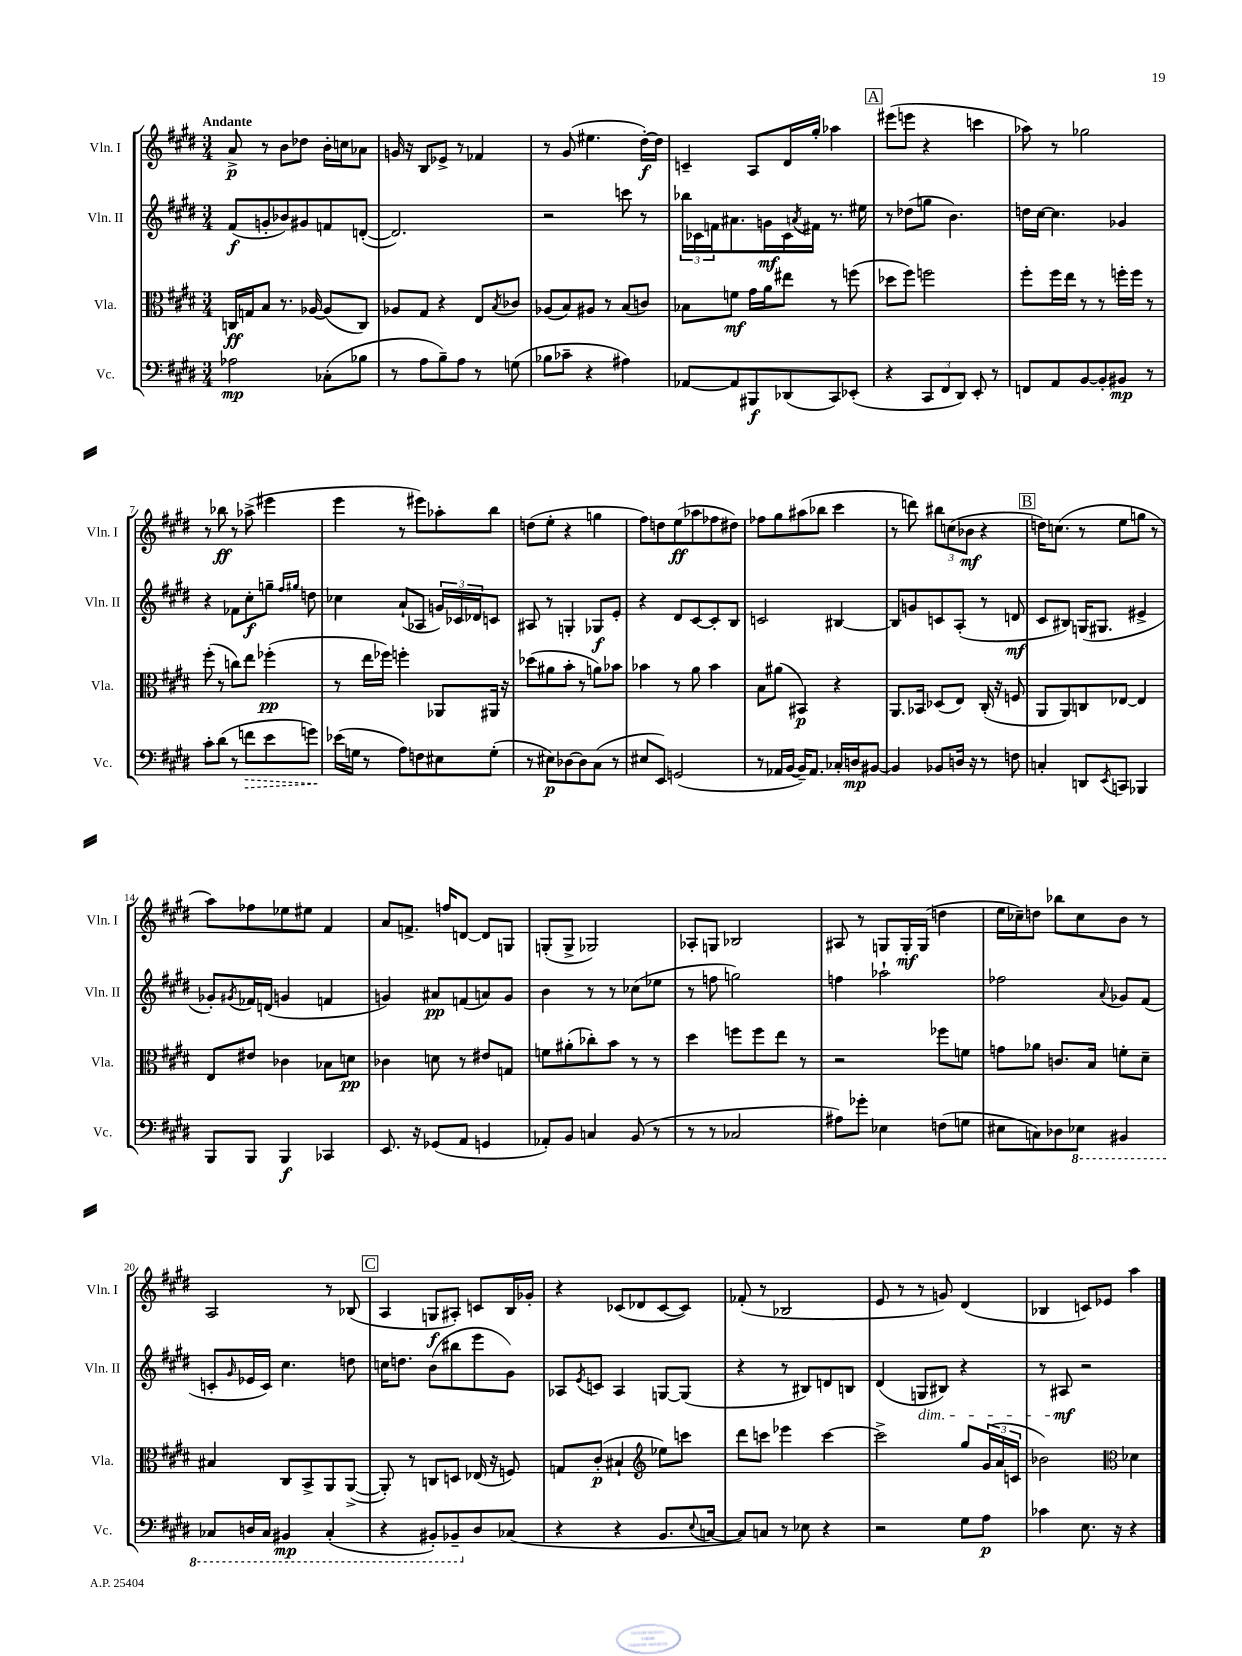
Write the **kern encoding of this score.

**kern	**kern	**kern	**kern
*staff4	*staff3	*staff2	*staff1
*clefF4	*clefC3	*clefG2	*clefG2
*k[f#c#g#d#]	*k[f#c#g#d#]	*k[f#c#g#d#]	*k[f#c#g#d#]
*M3/4	*M3/4	*M3/4	*M3/4
2A-	16C	(8f#	8a^
.	16G	.	.
.	8B	8g'	8r
.	8.r	8b-)	8b
.	.	8g#	8dd-
.	[16A-	.	.
(8C-'	(8A-]	8f	16b'
.	.	.	16cc
8B-	8C)	([8d'	8a-
=	=	=	=
8r	8A-	2.d])	16g
.	.	.	16r
8A	8G#	.	8B
8B~)	4r	.	8e-^
8A	.	.	8r
8r	8E	.	4f-
.	8qB	.	.
(8G	8c-	.	.
=	=	=	=
8B-	(8A-	2r	8r
8c-~	8B)	.	(8g#
4r	8A#	.	4.ee#
.	8r	.	.
4A#)	(8B	8ccc	.
.	8c)	8r	[16dd#')
.	.	.	16dd#]
=	=	=	=
[8AA-	8B-	24bb-	4c~
.	.	24c-	.
.	.	24f	.
8AA-]	8f	8.a#	.
8BBB#	16g#	.	8A
.	16a	16g	.
(8DD-	8ee#	16c-	16d#
.	.	8qa	.
.	.	16f#	16gg#'
8CC#)	8r	8.r	4aa-
(8EE-'	(8ff	.	.
.	.	16ee#	.
=	=	=	=
4r	8dd-	8r	(8eee#
.	8ff#)	(8dd-	8eee
12CC#	2ff	8gg	4r
12FF#	.	.	.
.	.	4.b)	.
12DD#)	.	.	.
8EE'	.	.	4ccc
8r	.	.	.
=	=	=	=
8FF	8ff#'	16dd	8aa-)
.	.	[16cc#	.
8AA	16ff#	4.cc#]	8r
.	16ee	.	.
[8BB	8r	.	2gg-
8BB']	8r	.	.
8BB#	16ff'	4g-	.
.	16ff	.	.
8r	8r	.	.
=	=	=	=
8c#'	(8ff#'	4r	8r
(8d#	8r	.	8bb-
8r	8cc)	8f-	8r
8f	8ee	8cc#'	(8aa-^
8e	(4ff-'	8gg~	4eee#
.	.	16qqff#	.
.	.	16qqgg#	.
8g)	.	8dd	.
=	=	=	=
(16e-	8r	4cc-	4eee
16G	.	.	.
8r	16ee	.	.
.	16ff-)	.	.
8A)	4ff'	(8a`	8r
8F	.	8A-	8eee#)
8E#	8AA-	24g)	8aa-'
.	.	24c-	.
.	.	24d-	.
(8G'	16AA#	8c	8bb
.	16r	.	.
=	=	=	=
8r	(8dd-	8A#	(8dd
8E#)	8a#	8r	8ee'
[8D-	8b'	4G'	4r
8D-]	8r	.	.
(8C#	8a)	8G-	4gg
8r	8b-	8e'	.
=	=	=	=
8E#	4b-	4r	8ff#)
8EE)	.	.	8dd
(2GG	8r	8d#	(8ee
.	8a	[8c#	8aa-
.	4b-	8c#']	8ff-
.	.	8B	8dd#)
=	=	=	=
8r	8B	2c	8ff-
16AA-	(8a#	.	8gg#
[16BB	.	.	.
16BB~])	4BB#)	.	(8aa#
8.AA-	.	.	.
.	.	.	8bb-
16C-'	4r	[4B#	4ccc#
16D	.	.	.
[8BB#	.	.	.
=	=	=	=
4BB#]	8.AA	8B#]	8r
.	.	8g	8ddd)
.	16BB-	.	.
8BB-	(8D-	8c	12bb#
.	.	.	(12cc
16D	8E)	(8A'	.
.	.	.	12b-
16r	.	.	.
8r	(16C#'	8r	4r
.	16r	.	.
8F	8F	8d	.
=	=	=	=
4C'	8AA	8c#	16dd)
.	.	.	(8.cc
.	8AA)	8B#)	.
8DD	8C	(16G	8r
.	.	8.G#	.
8qEE	.	.	.
8CC	[8E-	.	8ee
4BBB-	4E-]	4e#^	8gg
.	.	.	8r
=	=	=	=
8BBB	8E	8g-')	8aa)
.	.	8qg#	.
8BBB	8e#	16f-	8ff-
.	.	(16d	.
4BBB	4c-	4g	8ee-
.	.	.	8ee#
4CC-	8B-	4f	4f#
.	8d	.	.
=	=	=	=
8.EE	4c-	4g)	8a
.	.	.	8.f^
16r	.	.	.
(8GG-	8d	8a#	.
.	.	.	16ff
8AA	8r	(8f	[8d
4GG	8e#	8a)	8d]
.	8G	8g	8G
=	=	=	=
8AA-')	8f	4b	(8G'
8BB	(8a#'	.	8G^
4C	8cc-')	8r	2G-)
.	8b	8r	.
(8BB	8r	(8cc-	.
8r	8r	8ee-	.
=	=	=	=
8r	4dd#	8r	8A-'
8r	.	8ff	8G
2C-	8ff	2gg)	2B-
.	8ff	.	.
.	8ee	.	.
.	8r	.	.
=	=	=	=
8A#)	2r	4ff	8A#
8g-'	.	.	8r
4E-	.	2aa-`	8G
.	.	.	16G'
.	.	.	(16G
(8F	8ff-	.	4dd
8G	8f	.	.
=	=	=	=
8E#	8g	2ff-	16ee
.	.	.	16cc-~)
8C)	8a-	.	8dd
8D-	8.c	.	8bb-
8EE-	.	.	8cc-
.	16B	.	.
.	.	8qqa	.
4BBB#	8f'	8g-	8b
.	8d#~	(8f#	8r
=	=	=	=
8CC-	4B#	8c'	2A
.	.	16qqg#	.
16DD	.	16e-	.
16CC-	.	16c)	.
4BBB#	8C#	4.cc#	.
.	8BB^	.	.
(4CC-'	8AA	.	8r
.	([8AA^	8dd	(8B-
=	=	=	=
4r	8AA'])	16cc	4A
.	.	8.dd	.
.	8r	.	.
8BBB#')	8C	(8b	8G
8BBB-~	8D	8bb#	8A#')
8D#	(16E-	8eee	8c
.	16r	.	.
(8C-	8F)	8g#)	16B
.	.	.	16g-'
=	=	=	=
4r	8G	8A-	4r
.	.	8qe	.
.	(8c#'	8c	.
4r	4B#`	4A-	(8c-
.	.	.	8d-
*	*clefG2	*	*
8.BB	8ee-)	[8G	[8c-
.	8ccc	(8G]	8c-])
8qqE	.	.	.
[16C	.	.	.
=	=	=	=
8C])	8ddd#	4r	(8f-'
8C	8ccc	.	8r
8r	4eee-	8r	2B-
8E-	.	8B#)	.
4r	[4ccc	8d	.
.	.	8B	.
=	=	=	=
2r	2ccc^]	(4d#	8e
.	.	.	8r
.	.	8G	8r
.	.	8B#)	8g)
8G#	8gg#	4r	(4d#
8A	(24g#	.	.
.	24a	.	.
.	24c	.	.
=	=	=	=
4c-	2b-)	8r	4B-
.	.	8A#	.
8.E	.	2r	8c)
.	.	.	8e-
16r	.	.	.
*	*clefC3	*	*
4r	4d-	.	4aa
==	==	==	==
*-	*-	*-	*-
